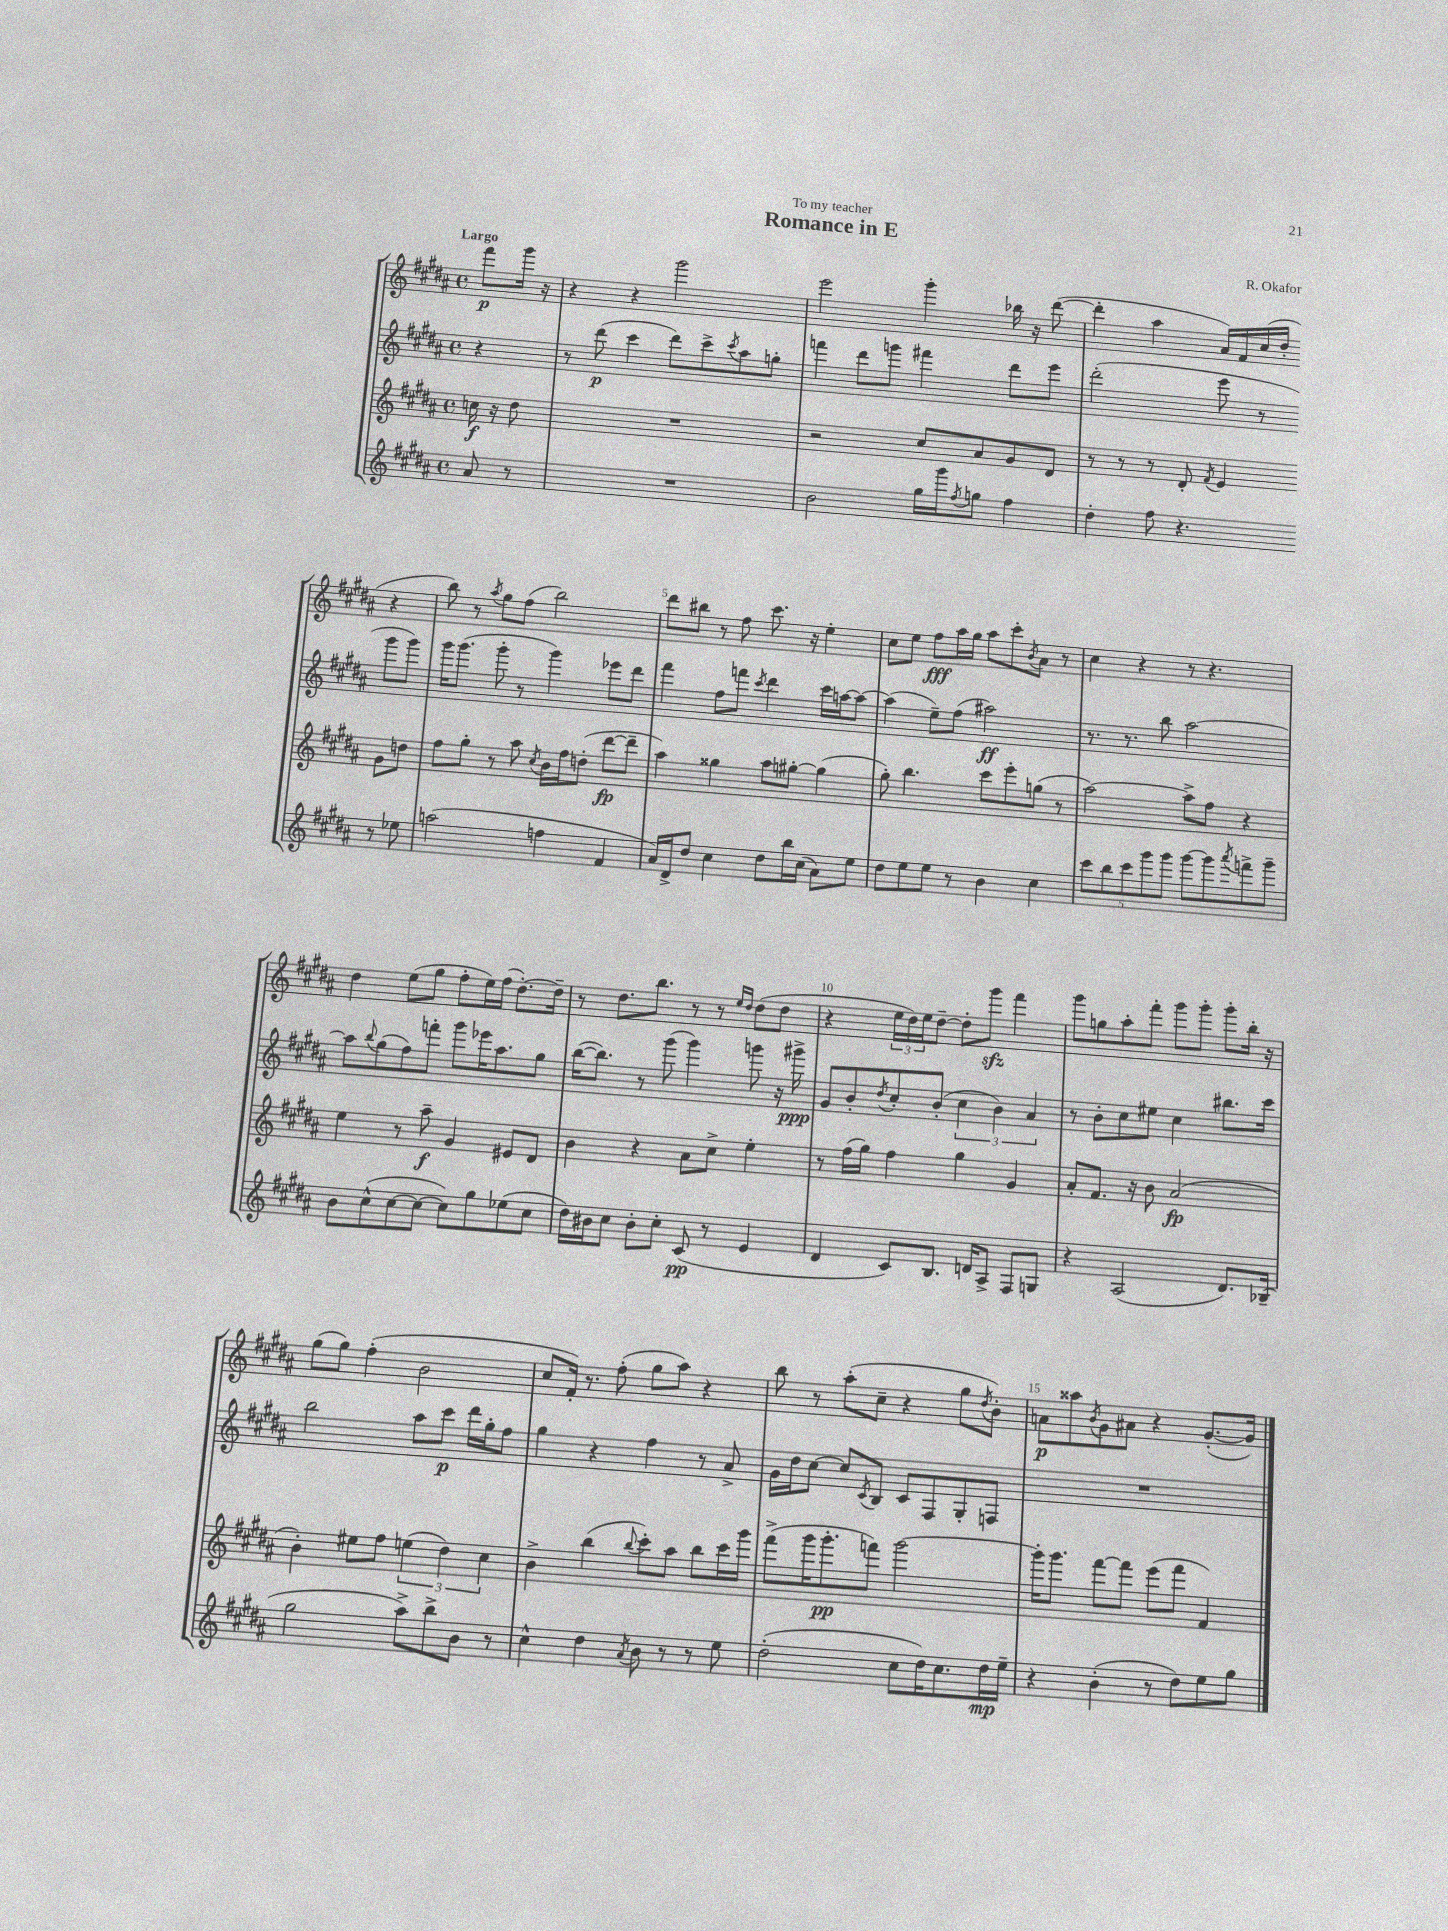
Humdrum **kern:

**kern	**kern	**kern	**kern
*staff4	*staff3	*staff2	*staff1
*clefG2	*clefG2	*clefG2	*clefG2
*k[f#c#g#d#a#]	*k[f#c#g#d#a#]	*k[f#c#g#d#a#]	*k[f#c#g#d#a#]
*M4/4	*M4/4	*M4/4	*M4/4
*met(c)	*met(c)	*met(c)	*met(c)
8a#/	16cc\	4r	8fff#\L
.	16r	.	.
8r	8dd#\	.	16ggg#\Jk
.	.	.	16r
=	=	=	=
1r	1r	8r	4r
.	.	(8ddd#\	.
.	.	4ccc#\	4r
.	.	8ddd#\L)	2ggg#\
.	.	8ccc#^\	.
.	.	8qccc#/	.
.	.	8aa#\	.
.	.	8gg'\J	.
=	=	=	=
2b\	2r	4fff\	2eee\
.	.	8ddd#\L	.
.	.	8ggg\J	.
16gg#\LL	8cc#/L	4fff#\	4ggg#'\
16ggg#\J	.	.	.
8qff#/	.	.	.
8gg\J	8a#/	.	.
4ff#\	8g#/	8ddd#\L	16bb-\
.	.	.	16r
.	8d#/J	8eee\J	([8ddd#\
=	=	=	=
4dd#'\	8r	(2ddd#'\	4ddd#'\]
.	8r	.	.
8ff#\	8r	.	4aa#\
4.r	8d#'/	.	.
.	8qf#/	.	.
.	4e/	8eee\	16a#/LL)
.	.	.	16f#/
.	.	8r	(16cc#/
.	.	.	16dd#'/JJ
8r	8g#\L	8ggg#\L	4r
8ee-\	8dd\J	8ggg#\J)	.
=	=	=	=
(2aa\	8ff#\L	16ggg#\LK	8bb\)
.	.	(8.ggg#\J	.
.	8gg#'\J	.	8r
.	.	.	8qaa#/
.	8r	8ggg#'\	8gg#\L
.	8aa#\	8r	(8ff#\J
.	8qcc#/	.	.
4ff\	16b\LL	4ggg#\)	2bb\)
.	16ff#\J	.	.
.	(8dd'\J	.	.
4f#/	[8ddd#\L	8eee-\L	.
.	8ddd#~\]J	8ddd#\J	.
=	=	=	=
16a#/LL)	4aa#\)	4fff#\	8ddd#\L
16d#^/J	.	.	.
8dd#/J	.	.	8bb#\J
4cc#\	4gg##\	8ff#\L	8r
.	.	8fff\J	8ff#\
.	.	8qccc#/	.
8dd#\L	8aa#\L	4ddd#\	8.ccc#\
16bb\L	[8gg#'\J	.	.
(16cc#\JJ	.	.	16r
8a#\L)	(4gg#\]	16ccc#\LL	4ee'\
.	.	[16aa\J	.
8ee\J	.	8aa\_J	.
=	=	=	=
8dd#\L	8gg#'\)	(4aa\]	8cc#\L
8ee\	4.bb\	.	8ee\J
8ee\J	.	8ee~\L)	8ff#\L
8r	.	(8ff#\J	16aa#\L
.	.	.	16gg#\JJ
4b\	8ccc#\L	2aa#\)	8aa#\L
.	8eee'\	.	8ccc#'\
.	.	.	8qb/
4cc#\	(8gg\J	.	8a#\J
.	8r	.	8r
=	=	=	=
10ccc#\L	[2aa#\)	8.r	4cc#\
10bb\	.	.	.
.	.	8.r	.
10ccc#\	.	.	.
.	.	.	4r
10ggg#\	.	.	.
.	.	8bb\	.
10ggg#\J	.	.	.
[8ggg#\L	8aa#^\]L	[2aa#\	8r
8ggg#\]	8ff#\J	.	4.r
8qaaa#/	.	.	.
8fff^\	4r	.	.
8ggg#~\J	.	.	.
=	=	=	=
8b\L	4ee\	8aa#\]L	4dd#\
.	.	8qqbb/	.
(8cc#^^\	.	(8gg#\	.
[8cc#\	8r	8ff#\)	(8ee\L
8cc#\_J	8aa#~\	8fff'\J	8gg#\J
8cc#\]L)	4g#/	8ggg#\L	8ff#'\L
8gg#\	.	16eee-\K	16ee\L)
.	.	8.aa#\	(16ff#\JJ
(8ee-\	8e#/L	.	[8.dd#'\L)
8cc#\J	8d#/J	8gg#\J	.
.	.	.	16dd#~\]Jk
=	=	=	=
16dd#\LL)	4b\	([16bb\LK	8r
16b#\J	.	8.bb\]J)	.
8cc#\J	.	.	8.dd#\L
8b#'\L	4r	8r	.
.	.	.	8.bb\J
8cc#'\J	.	(8ggg#\	.
(8c#/	8a#\L	4ggg#\)	8r
8r	8cc#^\J	.	8r
.	.	.	16qqee/LL
.	.	.	16qqdd#/JJ
4e/	4ee'\	8ggg\	(8dd#\L
.	.	16r	8dd#\J
.	.	16ggg#^\	.
=	=	=	=
4d#/	8r	8g#/L	4r
.	(16ff#\LL	8b'/	.
.	16gg#\JJ)	.	.
.	.	8qdd#/	.
8c#/L)	4ff#\	8cc#'/	24ee\LL
.	.	.	24dd#\)
.	.	.	24ee\J
8.B/J	.	(8b'/J	[8dd#~\J
.	4gg#\	6cc#\	8dd#'\]L
16d/LK	.	.	.
8A#^/J	.	.	8ggg#\J
.	.	6b\)	.
8F#/L	4g#/	.	4fff#\
.	.	6a#/	.
8G/J	.	.	.
=	=	=	=
4r	8a#'/L	8r	8ggg#\L
.	8.f#/J	8b'\L	8gg\
(2A#/	.	8cc#\	8aa#'\
.	16r	.	.
.	8b\	8ee#\J	8fff#'\J
.	(2a#/	4cc#\	8ggg#\L
.	.	.	8ggg#'\J
8.d#/L)	.	8.bb#\L	8ggg#'\L
.	.	.	16bb'\Jk
(16B-~/Jk	.	16ccc#\Jk	16r
=	=	=	=
2gg#\	4b'\)	2bb\	(8gg#\L
.	.	.	8gg#\J)
.	8ee#\L	.	(4ff#'\
.	8ff#\J	.	.
8aa#^\L)	(6ee\	8aa#\L	2b\
8bb^\	.	8ccc#\J	.
.	6dd#\)	.	.
8b\J	.	16ddd#\LL	.
.	.	16gg#'\J	.
.	6cc#\	.	.
8r	.	8ff#\J	.
=	=	=	=
4cc#^^\	4b^\	4gg#\	8cc#/L
.	.	.	16f#'/Jk)
.	.	.	8.r
4dd#\	(4bb\	4r	.
.	.	.	(8ff#'\
8qa#/	8qqbb/	.	.
8b\	8ccc#'\L)	4ff#\	8gg#\L
8r	8aa#\J	.	8aa#\J)
8r	8bb\L	8r	4r
8ee\	16ccc#\L	8a#^/	.
.	16ggg#\JJ	.	.
=	=	=	=
(2dd#'\	(8fff#^\L	16g#\LL	8bb\
.	.	16dd#\J	.
.	16ggg#\K	[8cc#\J	8r
.	8.ggg#'\	.	.
.	.	8cc#/]L	(8aa#'\L
.	.	8qc#/	.
.	8fff\J)	8B/J	8cc#~\J
8cc#\L	[2ggg#\	8c#/L	4r
16dd#\K)	.	8F#/	.
8.cc#\	.	.	.
.	.	8G#'/	8gg#\L
.	.	.	8qdd#/
16dd#\L	.	8F/J	8b'\J)
16ee~\JJ	.	.	.
=	=	=	=
4r	16ggg#'\]LK	1r	8a\L
.	8.ggg#\J	.	.
.	.	.	8aa##\
.	.	.	8qb/
(4b'\	[8fff#\L	.	8g#\
.	8fff#\]J	.	8a#\J
8r	(8eee\L	.	4r
8dd#\L)	8fff#\J	.	.
8ee\	4f#/)	.	([8.g#'/L
8gg#\J	.	.	.
.	.	.	16g#/]Jk)
==	==	==	==
*-	*-	*-	*-
